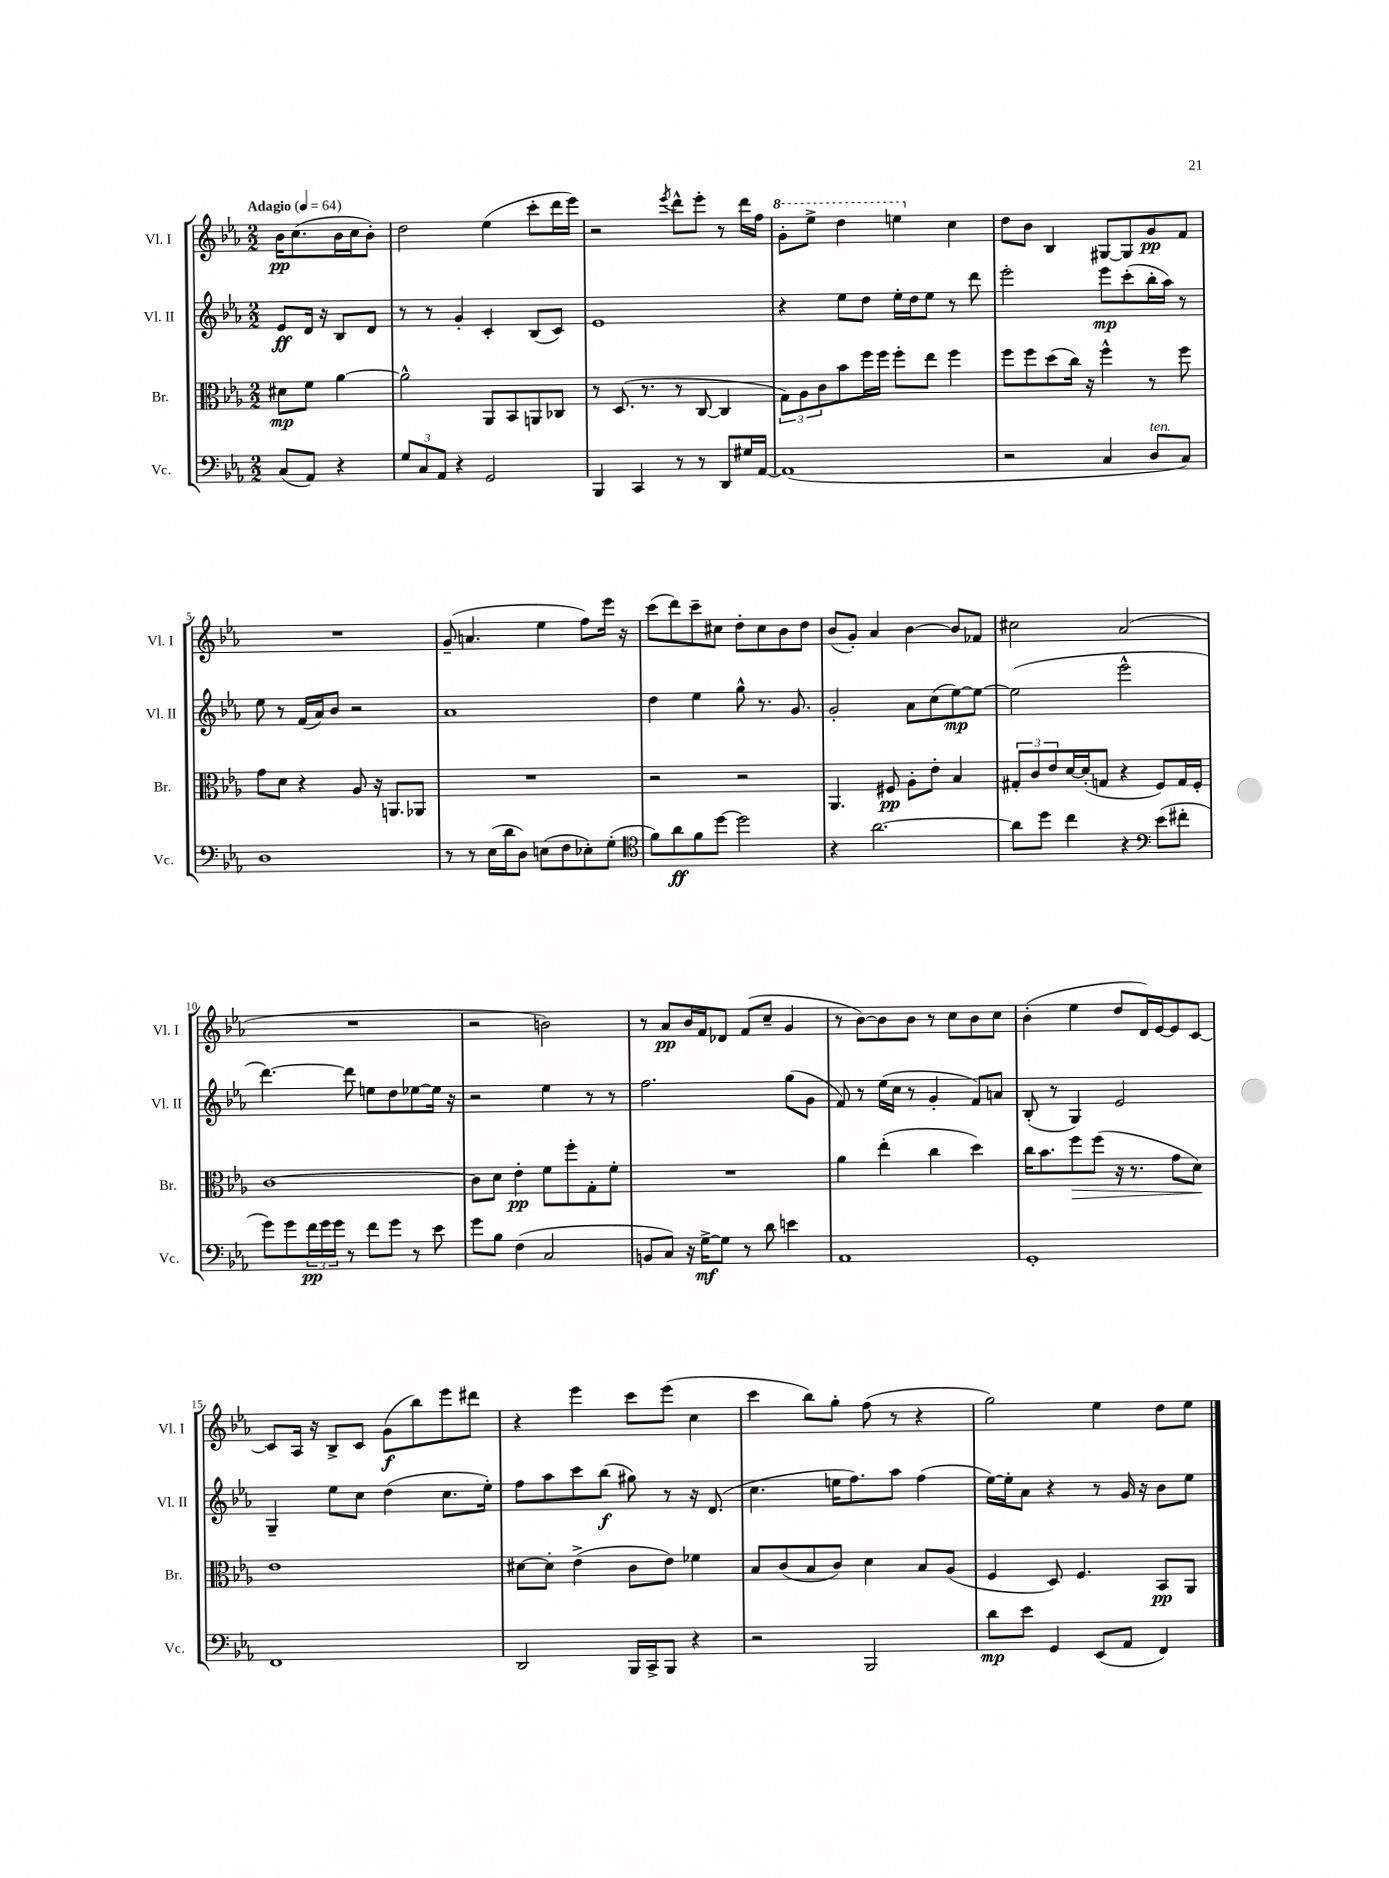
<<
\new StaffGroup <<
\new Staff = "s0" \with { instrumentName = "Vl. I" shortInstrumentName = "Vl. I" } {
    \clef treble \key ees \major \numericTimeSignature \time 2/2 \partial 2 \tempo "Adagio" 4 = 64
    bes'16\pp c''8.( bes'16 c''16 bes'8-.) |
    d''2 ees''4( c'''8-. d'''16 ees'''16) |
    r2 \acciaccatura { ees'''8 } d'''8-^ ees'''8-. r8 d'''16 f''16 |
    \ottava #1 g''8-. ees'''8-> d'''4 e'''4 \ottava #0 c''4 |
    d''8 bes'8 bes4 gis8~ gis8 g'8\pp f'8 |
    R1 |
    g'8--( a'4. ees''4 f''8) ees'''16 r16 |
    c'''8( d'''8) c'''8-- cis''8 d''8-. cis''8 bes'8 d''8 |
    bes'8( g'8-.) aes'4 bes'4~ bes'8 fes'8 |
    cis''2 aes'2( |
    R1 |
    r2 b'2) |
    r8 aes'8\pp bes'16 f'16 des'8 f'8( c''8-- g'4 |
    r8 bes'8~) bes'8 bes'8 r8 c''8 bes'8 c''8 |
    bes'4-.( ees''4 d''8 d'16) ees'16~ ees'8 c'8~ |
    c'8 aes16 r16 bes8-> c'8 g'8\f( bes''8) ees'''8 dis'''8 |
    r4 ees'''4 c'''8 ees'''8( c''4 |
    c'''4 bes''8) g''8-. f''8( r8 r4 |
    g''2) ees''4 d''8 ees''8 \bar "|." |
}
\new Staff = "s1" \with { instrumentName = "Vl. II" shortInstrumentName = "Vl. II" } {
    \clef treble \key ees \major \numericTimeSignature \time 2/2 \partial 2
    ees'8\ff d'16 r16 bes8 d'8 |
    r8 r8 g'4-. c'4-. bes8( c'8) |
    ees'1 |
    r4 ees''8 d''8 ees''16-. d''16 ees''8 r8 d'''8 |
    ees'''2-. ees'''8\mp c'''8-.( bes''16-. aes''16) r8 |
    ees''8 r8 f'16( aes'16) bes'8 r2 |
    aes'1 |
    d''4 ees''4 g''8-^ r8. g'8. |
    g'2-. aes'8 c''8( ees''8~\mp) ees''8~ |
    ees''2( ees'''2-^ |
    d'''4.~) d'''8 e''8 d''8 ees''8~ ees''16 r16 |
    r2 ees''4 r8 r8 |
    f''2. g''8( g'8 |
    f'8) r8 ees''16( c''16 r8 g'4-. f'8) a'8 |
    bes8-.( r8 g4) ees'2 |
    g4-- ees''8 c''8 d''4( c''8. ees''16-.) |
    f''8 aes''8 c'''8 bes''8\f( gis''8) r8 r16 d'8.( |
    c''4. e''16 f''8.) aes''8 f''4( |
    ees''16~) ees''16-. aes'8 r4 r8 g'16 r16 bes'8 ees''8 \bar "|." |
}
\new Staff = "s2" \with { instrumentName = "Br." shortInstrumentName = "Br." } {
    \clef alto \key ees \major \numericTimeSignature \time 2/2 \partial 2
    dis'8\mp f'8 aes'4~ |
    aes'2-^ aes,8 bes,8 a,8 ces8 |
    r8 d8.( r8. r8 c8~ c4 |
    \tuplet 3/2 { g8) aes8 c'8 } bes'8 f''16 f''16 f''8-. ees''8 f''4 |
    f''8 f''8 d''8( c''16) r16 f''4-^ r8 f''8 |
    g'8 d'8 r4 aes8 r16 a,8. aes,8 |
    R1 |
    r2 r2 |
    aes,4. fis8\pp aes8-. ees'8-. bes4 |
    \tuplet 3/2 { gis8-. c'8 ees'8 } d'16~ d'16-.( g8 r4 f8) g16 f16-. |
    c'1~ |
    c'8 d'8 ees'4-.\pp f'8 f''8-. g8-. f'8-. |
    R1 |
    aes'4 ees''4-.( c''4 d''4) |
    c''16 bes'8. f''8\> f''8( r16 r8. g'8 d'8\!) |
    ees'1 |
    dis'8~ dis'8-. ees'4->( c'8 ees'8) fes'4 |
    bes8 c'8( bes8 c'8) d'4 bes8 aes8( |
    f4 d8) f4. bes,8\pp aes,8 \bar "|." |
}
\new Staff = "s3" \with { instrumentName = "Vc." shortInstrumentName = "Vc." } {
    \clef bass \key ees \major \numericTimeSignature \time 2/2 \partial 2
    c8( aes,8) r4 |
    \tuplet 3/2 { g8 c8 aes,8 } r4 g,2 |
    bes,,4 c,4 r8 r8 d,8 gis16 aes,16~ |
    aes,1( |
    r2 c4 d8^\markup { \italic "ten." } c8) |
    d1 |
    r8 r8 ees16( d'16 d8) e8( f8 ees8-.) g8-.( |
    \clef tenor f'8) aes'8\ff f'8 d''8~ d''2 |
    r4 aes'2.~ |
    aes'8 d''8 c''4 r4 \clef bass ees'8( fis'8-. |
    g'8) g'8 \tuplet 3/2 { f'16\pp g'16 g'16 } r8 f'8 g'8 r8 ees'8 |
    g'8 bes8 f4( c2 |
    b,8 c8) r16 g16~->\mf g8 r8 d'8 e'4 |
    aes,1 |
    g,1-. |
    f,1 |
    d,2 bes,,16 c,16-> bes,,8 r4 |
    r2 bes,,2 |
    d'8\mp ees'8 g,4 ees,8( aes,8 f,4) \bar "|." |
}
>>
>>
